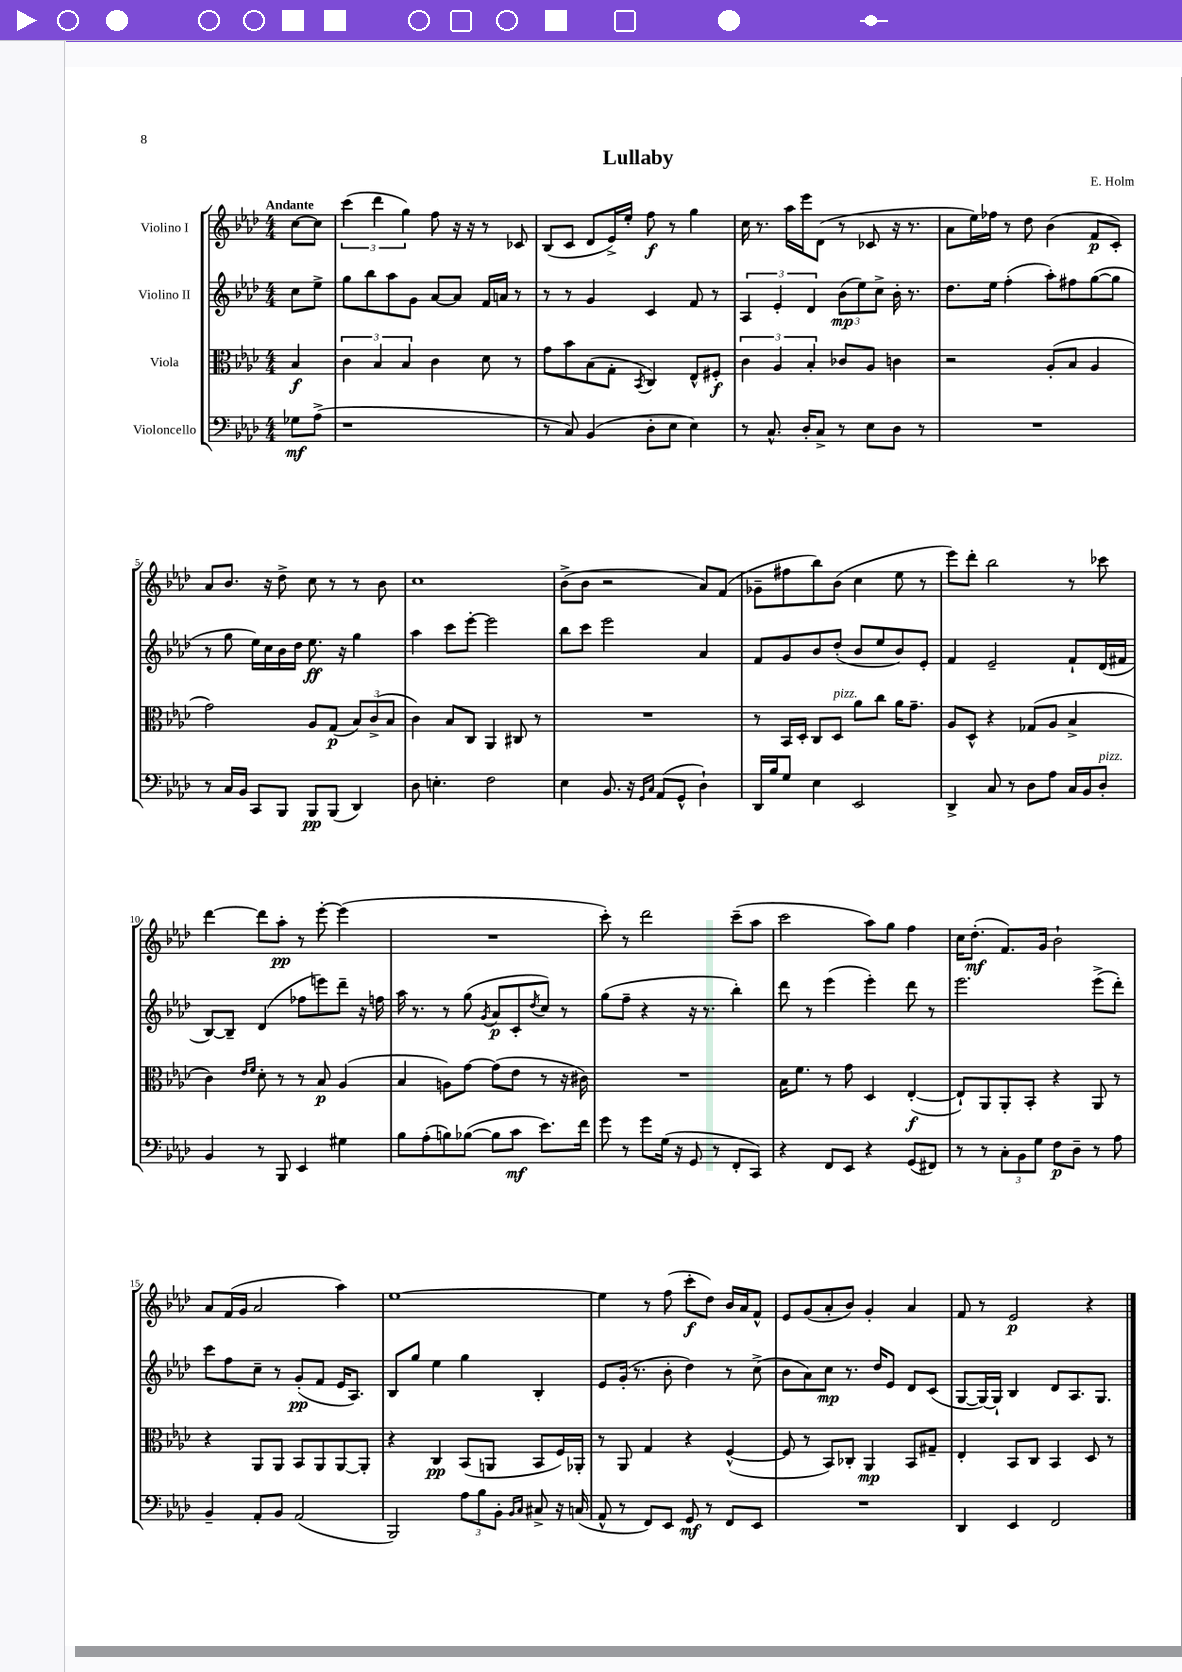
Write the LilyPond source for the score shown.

\header { title = "Lullaby" composer = "E. Holm" }
<<
\new StaffGroup <<
\new Staff = "s0" \with { instrumentName = "Violino I" } {
    \clef treble \key aes \major \numericTimeSignature \time 4/4 \partial 4 \tempo "Andante"
    c''8~ c''8 |
    \tuplet 3/2 { c'''4( des'''4 g''4) } f''8 r16 r16 r8 ces'8 |
    bes8( c'8 des'8 ees'16->) ees''16-. f''8\f r8 g''4 |
    c''16 r8. aes''16 ees'''16 des'8( r8 ces'8 r16 r8. |
    aes'8 ees''16) fes''16 r8 des''8 bes'4( f'8\p c'8-.) |
    aes'8 bes'8. r16 des''8-> c''8 r8 r8 bes'8 |
    c''1 |
    bes'8->( bes'8 r2 aes'8) f'8( |
    ges'8-- fis''8 bes''8) bes'8( c''4 ees''8 r8 |
    ees'''8) des'''8-. bes''2 r8 ces'''8 |
    des'''4~ des'''8 aes''8-.\pp r8 ees'''8~-. ees'''4( |
    R1 |
    c'''8-.) r8 des'''2 c'''8--( aes''8 |
    c'''2 aes''8) g''8 f''4 |
    c''16 des''8.-.\mf( f'8.) g'16 bes'2-! |
    aes'8 f'16( g'16 aes'2 aes''4) |
    ees''1~ |
    ees''4 r8 f''8( c'''8-.\f des''8) bes'16 aes'16 f'8-^ |
    ees'8 g'8( aes'8-. bes'8) g'4-. aes'4 |
    f'8 r8 ees'2\p r4 \bar "|." |
}
\new Staff = "s1" \with { instrumentName = "Violino II" } {
    \clef treble \key aes \major \numericTimeSignature \time 4/4 \partial 4
    c''8 ees''8-> |
    g''8 bes''8 aes''8 g'8 aes'8~ aes'8 f'16 a'16 r8 |
    r8 r8 g'4 c'4 f'8 r8 |
    \tuplet 3/2 { aes4 ees'4-. des'4 } \tuplet 3/2 { bes'8\mp( ees''8) c''8-> } bes'16-. r8. |
    des''8. ees''16 f''4-.( aes''8-.) fis''8 g''8~( g''8 |
    r8 g''8 ees''16) c''16 bes'16 des''16 ees''8.\ff r16 g''4 |
    aes''4 c'''8 ees'''8~-. ees'''2 |
    bes''8 c'''8 ees'''2 aes'4 |
    f'8 g'8 bes'8 des''8-.( bes'8 ees''8 bes'8) ees'8-. |
    f'4 ees'2-- f'8-! des'16( fis'16 |
    bes8~) bes8-- des'4( fes''8 e'''8) des'''8-- r16 f''16 |
    aes''16 r8. r8 g''8( \acciaccatura { g'8 } aes'8\p c'8-. \acciaccatura { des''8 } c''8) r8 |
    g''8( f''8-- r4 r16 r8. bes''4-.) |
    des'''8 r8 ees'''4( ees'''4-.) des'''8 r8 |
    ees'''2. ees'''8->( des'''8-.) |
    c'''8 f''8 c''8-- r8 g'8-.\pp( f'8 ees'16 aes8.) |
    bes8 g''8 ees''4 g''4 bes4-. |
    ees'8 g'16-.( r8. bes'8-. des''4) r8 c''8->( |
    bes'8 aes'8) c''8\mp r8. des''16 ees'8 des'8 c'8( |
    g8~ g16~) g16-! bes4 des'8 aes8. g8. \bar "|." |
}
\new Staff = "s2" \with { instrumentName = "Viola" } {
    \clef alto \key aes \major \numericTimeSignature \time 4/4 \partial 4
    bes4\f |
    \tuplet 3/2 { c'4 bes4 bes4 } c'4 des'8 r8 |
    g'8 bes'8 bes8( g8-. \acciaccatura { bes,8 } c4) ees8-^ fis8-.\f |
    \tuplet 3/2 { c'4 aes4 bes4-. } ces'8 aes8 c'4 |
    r2 aes8-.( bes8 aes4 |
    g'2) aes8 g8\p( \tuplet 3/2 { bes8) c'8->( bes8 } |
    c'4) bes8 c8 aes,4 cis8 r8 |
    R1 |
    r8 bes,16 des16-. c8 des8^\markup { \italic "pizz." } aes'8 c''8 aes'16 g'8.-- |
    aes8 des8-^ r4 ges8( aes8 bes4-> |
    c'4) \grace { ees'16 f'16 } des'8-. r8 r8 bes8\p aes4( |
    bes4 a8) g'8~ g'8( ees'8 r8 r16 cis'16) |
    R1 |
    bes16 f'8. r8 g'8 des4 ees4~-.\f( |
    ees8-!) aes,8 aes,8-. bes,8-. r4 aes,8 r8 |
    r4 aes,8 aes,8 bes,8 aes,8 aes,8~ aes,8-. |
    r4 c4\pp bes,8( a,8 bes,8 f16) aes,16-. |
    r8 aes,8 g4 r4 f4~-^( |
    f8 r8 bes,8) ces8-. aes,4\mp bes,8 gis8-- |
    ees4-. bes,8 c8 bes,4 des8 r8 \bar "|." |
}
\new Staff = "s3" \with { instrumentName = "Violoncello" } {
    \clef bass \key aes \major \numericTimeSignature \time 4/4 \partial 4
    ges8\mf aes8->( |
    r1 |
    r8 c8) bes,4( des8-. ees8 ees4) |
    r8 c8.-^ des16-. c8-> r8 ees8 des8 r8 |
    R1 |
    r8 c16 bes,16 c,8 bes,,8 bes,,8\pp bes,,8( des,4) |
    des8 e4.-. f2 |
    ees4 bes,8. r16 \grace { g,16 c16 } aes,8( g,8-^ des4-!) |
    des,16 bes16 g8 ees4 ees,2 |
    des,4-> c8 r8 des8 aes8 c16 bes,16 des8-.^\markup { \italic "pizz." } |
    bes,4 r8 bes,,8 ees,4 gis4 |
    bes8 aes8-.( b8) bes8~( bes8 c'8\mf ees'8.) f'16 |
    g'8 r8 g'8 g16( r16 g,8 r8 f,8-. c,8) |
    r4 f,8 ees,8 r4 g,8( fis,8) |
    r8 r8 \tuplet 3/2 { c8-. bes,8 g8 } f8\p des8-- r8 aes8 |
    bes,4-- aes,8-. bes,8 aes,2( |
    bes,,2) \tuplet 3/2 { aes8 bes8 bes,8-. } \grace { bes,16 c16 } cis8-> r16 c16( |
    aes,8-^ r8 f,8) ees,8 g,8\mf r8 f,8 ees,8 |
    R1 |
    des,4 ees,4 f,2 \bar "|." |
}
>>
>>
